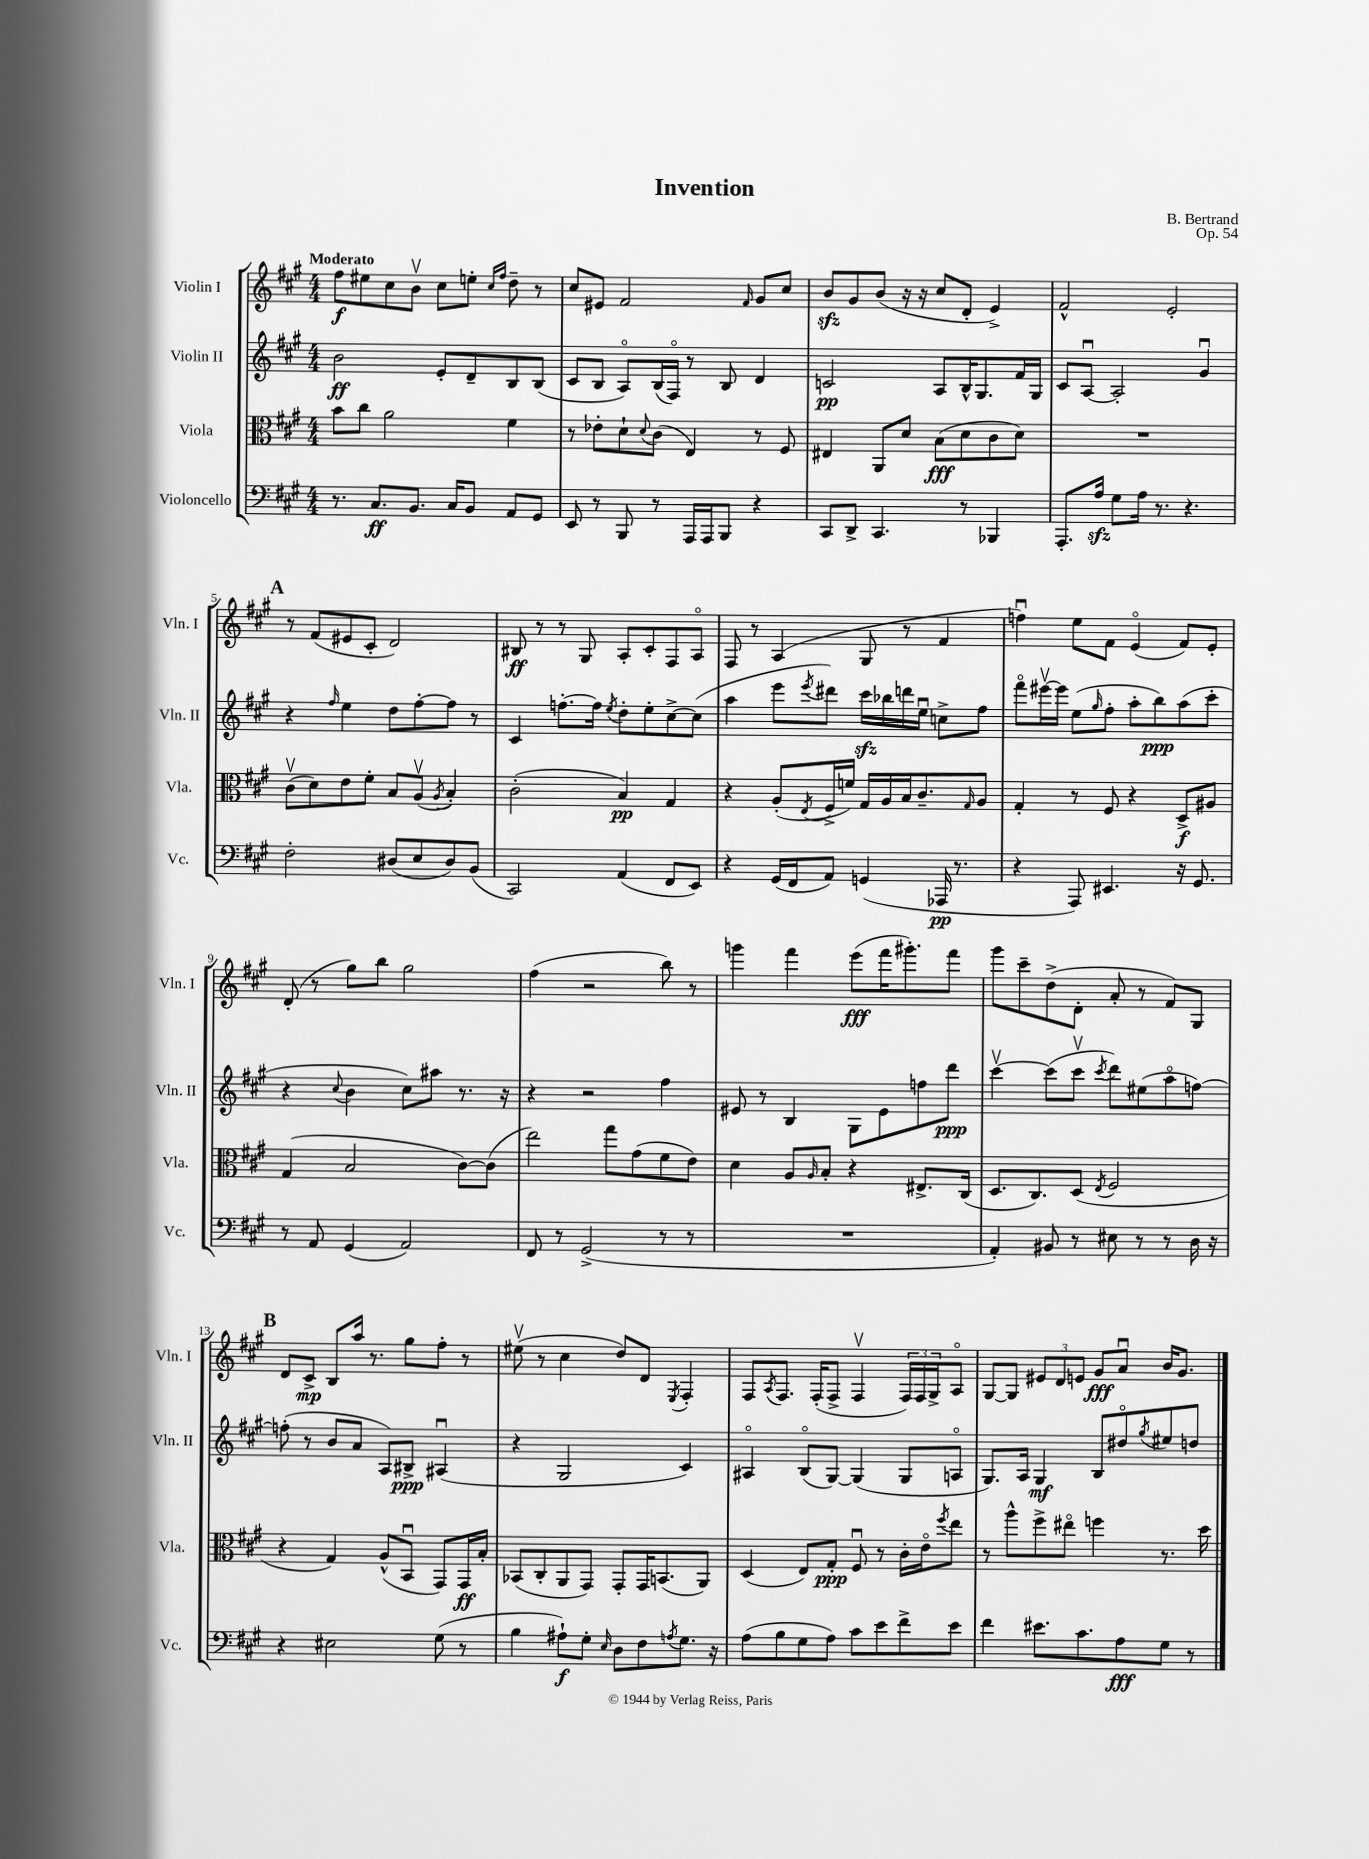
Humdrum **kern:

**kern	**kern	**kern	**kern
*staff4	*staff3	*staff2	*staff1
*clefF4	*clefC3	*clefG2	*clefG2
*k[f#c#g#]	*k[f#c#g#]	*k[f#c#g#]	*k[f#c#g#]
*M4/4	*M4/4	*M4/4	*M4/4
8.r	8b	2b	8ff#
.	8cc#	.	8ee#
8.C#	.	.	.
.	2a	.	8cc#
8.BB	.	.	8bv
.	.	8e'	8cc#
16C#	.	.	.
8BB	.	8d~	8ee'
.	.	.	16qqcc#
.	.	.	16qqff#
8AA	4f#	8B	8dd~
8GG#	.	(8B	8r
=	=	=	=
8EE	8r	8c#	8cc#
8r	8e-'	8B	8e#
8BBB	8d`	8Ao)	2f#
.	8qqd	.	.
8r	(8c#	(16B	.
.	.	16F#o)	.
16AAA	4E)	8r	.
16AAA	.	.	.
8BBB	.	8B	.
.	.	.	16qqf#
4r	8r	4d	8g#
.	8F#	.	8cc#
=	=	=	=
8CC#	4E#	2c	8b
8DD^	.	.	8g#
4.CC#	8AA	.	(8b
.	8d	.	16r
.	.	.	16r
.	(8B	8A	8cc#
8r	8d	16B^^	8d'
.	.	8.G#	.
4BBB-	8c#	.	4e^)
.	8d)	16f#	.
.	.	16G#	.
=	=	=	=
8.AAA'	1r	8c#	2f#^^
.	.	[8Au	.
16A	.	.	.
8G#	.	2A']	.
16A	.	.	.
8.r	.	.	.
.	.	.	2e'
4.r	.	.	.
.	.	4g#u	.
=	=	=	=
2F#'	(8c#v	4r	8r
.	8d)	.	(8f#
.	.	16qqff#	.
.	8e	4ee	8e#
.	8f#'	.	8c#'
(8D#	8B	8dd	2d)
8E	(8Av	[8ff#'	.
.	8qA	.	.
8D#)	4B')	8ff#]	.
(8BB	.	8r	.
=	=	=	=
2CC#)	(2c#'	4c#	8B#
.	.	.	8r
.	.	[8.ff'	8r
.	.	.	8G#
.	.	16ff]	.
.	.	8qee	.
(4AA	4B)	8dd'	8A'
.	.	8ee'	8c#'
8FF#	4G#	[8cc#^	8F#
8EE)	.	(8cc#]	8Ao
=	=	=	=
4r	4r	4aa	8F#
.	.	.	8r
(16GG#	(8A'	8eee	(4A
16FF#	.	.	.
.	8qE	8qeee	.
8AA)	16F#^	8ddd#)	.
.	16f)	.	.
(4GG	16G#	16ccc#	8G#
.	16A	16bb-	.
.	16B	16ddd	8r
.	8.c#~	16eeu	.
16AAA-	.	8cc^	4f#
8.r	.	.	.
.	16qqG#	.	.
.	8A	8ff#	.
=	=	=	=
4r	4G#'	8fff#o	4ffu)
.	.	[16eee#v	.
.	.	16eee#]	.
8AAA)	8r	(8ee	8ee
.	.	16qqgg#	.
4.EE#	8F#	8ff#'	8f#
.	4r	8aa'	(4eo
.	.	8bb)	.
16r	8D^	(8aa	8f#)
8.GG#	.	.	.
.	8A#	8ccc#'	8e'
=	=	=	=
8r	(4G#	4r	(8d'
8AA	.	.	8r
.	.	8qqcc#	.
(4GG#	2B	4b	8gg#)
.	.	.	8bb
2AA)	.	8cc#)	2gg#
.	.	8aa#	.
.	[8c#)	8.r	.
.	(8c#]	.	.
.	.	16r	.
=	=	=	=
8FF#	2ee)	4r	(4ff#
8r	.	.	.
(2GG#^	.	2r	2r
.	8gg#	.	.
.	(8g#	.	.
8r	8f#	4ff#	8bb)
8r	8e)	.	8r
=	=	=	=
1r	4d	8e#	4ggg
.	.	8r	.
.	8A	4B	4fff#
.	16qqA	.	.
.	8B'	.	.
.	4r	8G#	(8eee
.	.	8e#	16fff#
.	.	.	8.ggg#')
.	8.E#^	8ff	.
.	.	8ddd	8fff#
.	(16C#	.	.
=	=	=	=
4AA')	8.D	[4ccc#v	8ggg#
.	.	.	8ccc#~
.	8.C#)	.	.
8BB#	.	(8ccc#]	(8dd^
8r	(8D	8ccc#v	8d'
.	8qE	8qccc#	.
8E#	2F#	8ddd)	8a'
8r	.	(8ee#	8r
8r	.	8aao	8f#)
16D	.	[8ff)	8G#
16r	.	.	.
=	=	=	=
4r	4r	(8ff']	8d
.	.	8r	8c#^
2E#	4G#)	8b	8B
.	.	8a	16aa
.	.	.	8.r
.	(8A^^	8A)	.
.	8BBu	8B#^	8gg#
(8G#	8GG#)	(4A#u	8ff#'
8r	16GG#	.	8r
.	16B'	.	.
=	=	=	=
4B	(8BB-	4r	(8ee#v
.	8C#'	.	8r
8A#`)	8AA	2G#	4cc#
8G#'	8GG#)	.	.
16qqE	.	.	.
8D	8GG#'	.	8dd)
8F#	16GG#	.	8d
.	(8.BB	.	.
8qA	.	.	8qE
8.G#	.	4c#)	4F#'
.	8AA)	.	.
16r	.	.	.
=	=	=	=
(8A	(4D	4A#o	8F#
.	.	.	8qA
8B	.	.	8.F#
8G#	8E)	(8Bo	.
.	.	.	(16F#'
8A)	8G#'	[8G#)	8F#^
8c#	8F#u	(4G#]	4F#v
8e	8r	.	.
8f#^	16c#'	8G#	24F#)
.	.	.	24F#
.	16eo	.	.
.	.	.	24G#^
.	8qff#	.	.
8e	8ee	8Ao	8Ao
=	=	=	=
4f#	8r	8.G#)	[8G#
.	8aa^^	.	8G#]
.	.	16A	.
8.e#	8ff#^	4G#	12e#
.	.	.	12d
.	8ee#o	.	.
.	.	.	12e
8.c#	.	.	.
.	4ff	8B	8g#
8A	.	8dd#o	8au
.	.	8qgg#	.
8G#	8.r	8ee#	16b
.	.	.	8.g#
8r	.	8dd	.
.	16dd	.	.
==	==	==	==
*-	*-	*-	*-
